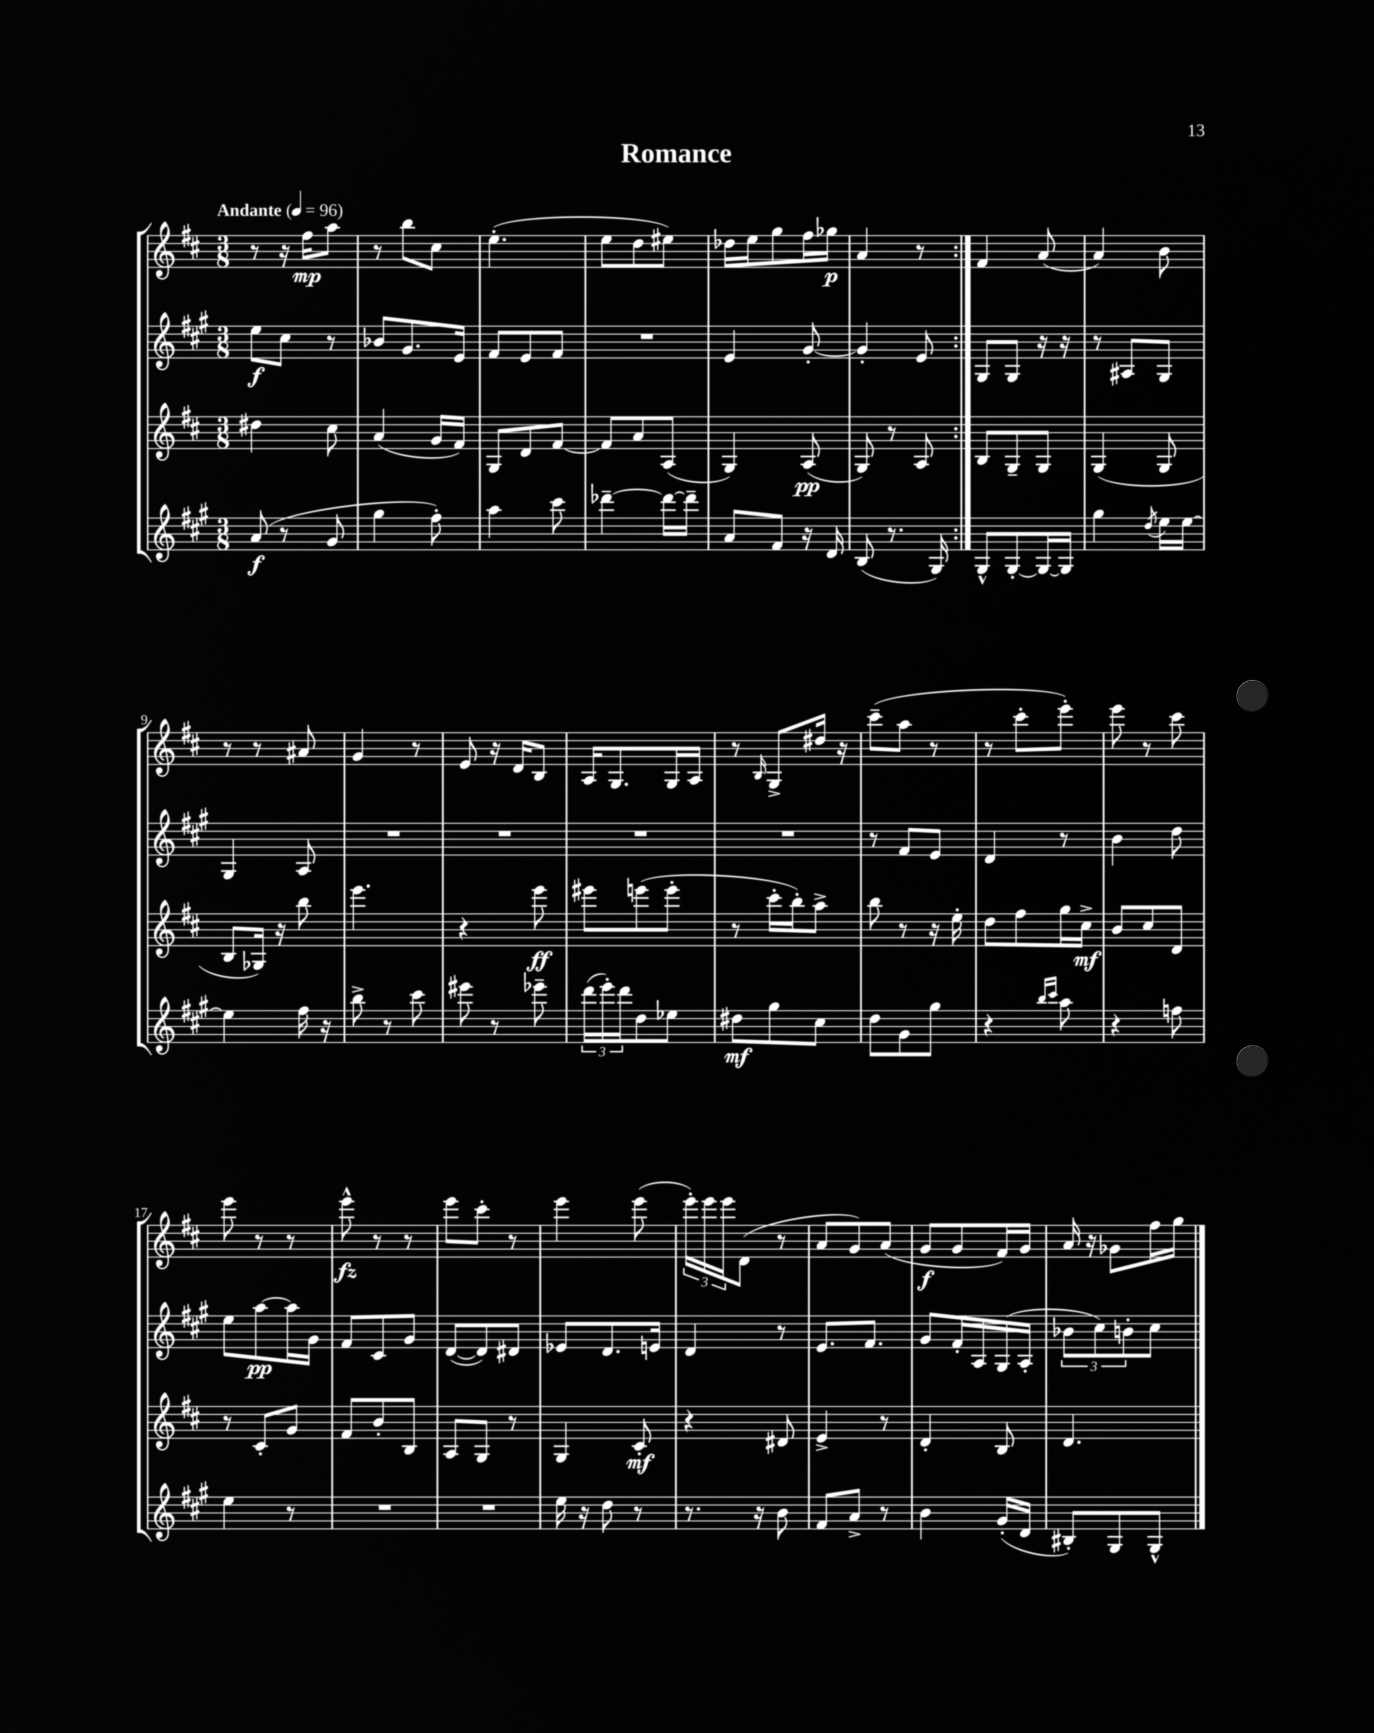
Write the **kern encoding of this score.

**kern	**kern	**kern	**kern
*staff4	*staff3	*staff2	*staff1
*clefG2	*clefG2	*clefG2	*clefG2
*k[f#c#g#]	*k[f#c#]	*k[f#c#g#]	*k[f#c#]
*M3/8	*M3/8	*M3/8	*M3/8
*MM96	*MM96	*MM96	*MM96
(8a/	4dd#\	8ee\L	8r
8r	.	8cc#\J	16r
.	.	.	16ff#\LK
8g#/	8cc#\	8r	8aa\J
=	=	=	=
4gg#\	(4a/	8b-/L	8r
.	.	8.g#/	8bb\L
8ff#'\)	16g/LL	.	8cc#\J
.	16f#/JJ)	16e/Jk	.
=	=	=	=
4aa\	8G/L	8f#/L	(4.ee'\
.	8d/	8e/	.
8ccc#\	[8f#/J	8f#/J	.
=	=	=	=
[4ddd-~\	8f#/]L	4.r	8ee\L
.	8a/	.	8dd\
16ddd-\_LL	(8A/J	.	8ee#\J)
16ddd-~\]JJ	.	.	.
=	=	=	=
8a/L	4G/)	4e/	16dd-\LL
.	.	.	16ee\J
8f#/J	.	.	8gg\
16r	(8A/	[8g#'/	16ff#\L
16d/	.	.	16gg-\JJ
=	=	=	=
(8B/	8G/)	4g#'/]	4a/
8.r	8r	.	.
.	8A/	8e/	8r
16G#/)	.	.	.
=:|!	=:|!	=:|!	=:|!
8G#^^/L	8B/L	8G#/L	4f#/
[8G#'/	8G~/	8G#/J	.
16G#/_L	8G/J	16r	(8a/
16G#/]JJ	.	16r	.
=	=	=	=
4gg#\	(4G/	8r	4a/)
.	.	8A#/L	.
8qdd/	.	.	.
16ee\LL	8G/	8G#/J	8b\
[16ee\JJ	.	.	.
=	=	=	=
4ee\]	8B/L	4G#/	8r
.	16G-/Jk)	.	8r
.	16r	.	.
16ff#\	8bb\	8A/	8a#/
16r	.	.	.
=	=	=	=
8bb^\	4.eee\	4.r	4g/
8r	.	.	.
8ccc#\	.	.	8r
=	=	=	=
8eee#\	4r	4.r	8e/
8r	.	.	16r
.	.	.	16d/LK
8eee-~\	8eee\	.	8B/J
=	=	=	=
(24ddd\LL	8eee#\L	4.r	16A/LK
24eee'\)	.	.	.
.	.	.	8.G/
24ddd\J	.	.	.
8dd\	(8eee\	.	.
8ee-\J	8eee'\J	.	16G/L
.	.	.	16A/JJ
=	=	=	=
8dd#\L	8r	4.r	8r
.	.	.	16qqB/
8gg#\	16ccc#'\LL	.	8G^/L
.	16bb'\J)	.	.
8cc#\J	8aa^\J	.	16dd#/Jk
.	.	.	16r
=	=	=	=
8dd\L	8bb\	8r	(8ccc#~\L
8g#\	8r	8f#/L	8aa\J
8gg#\J	16r	8e/J	8r
.	16ee'\	.	.
=	=	=	=
4r	8dd\L	4d/	8r
.	8ff#\	.	8ccc#'\L
16qqbb/LL	.	.	.
16qqccc#/JJ	.	.	.
8aa\	16gg\L	8r	8eee'\J)
.	16cc#^\JJ	.	.
=	=	=	=
4r	8b/L	4b\	8eee\
.	8cc#/	.	8r
8ff\	8d/J	8dd\	8ccc#\
=	=	=	=
4ee\	8r	8ee\L	8eee\
.	8c#'/L	[8aa\	8r
8r	8g/J	16aa\]L	8r
.	.	16g#\JJ	.
=	=	=	=
4.r	8f#/L	8f#/L	8eee^^\
.	8b'/	8c#/	8r
.	8B/J	8g#/J	8r
=	=	=	=
4.r	8A/L	([8d/L	8eee\L
.	8G/J	8d/])	8ccc#'\J
.	8r	8d#/J	8r
=	=	=	=
16ee\	4G/	8e-/L	4eee\
16r	.	.	.
8dd\	.	8.d/	.
8r	8c#'/	.	(8eee\
.	.	16e/Jk	.
=	=	=	=
8.r	4r	4d/	24eee'\LL)
.	.	.	24eee\
.	.	.	24eee\J
.	.	.	(8d\J
16r	.	.	.
8b\	8d#/	8r	8r
=	=	=	=
8f#/L	4e^/	8.e/L	8a/L
8a^/J	.	.	8g/)
.	.	8.f#/J	.
8r	8r	.	(8a/J
=	=	=	=
4b\	4d'/	8g#/L	8g/L
.	.	16f#'/L	8g/
.	.	16A/	.
(16g#'/LL	8B/	(16G#/	16f#/L)
16d/JJ	.	16A'/JJ	16g/JJ
=	=	=	=
8B#'/L)	4.d/	12b-\L	16a/
.	.	.	16r
.	.	12cc#\)	.
8G#/	.	.	8g-\L
.	.	12b'\	.
8G#^^/J	.	8cc#\J	16ff#\L
.	.	.	16gg\JJ
==	==	==	==
*-	*-	*-	*-
